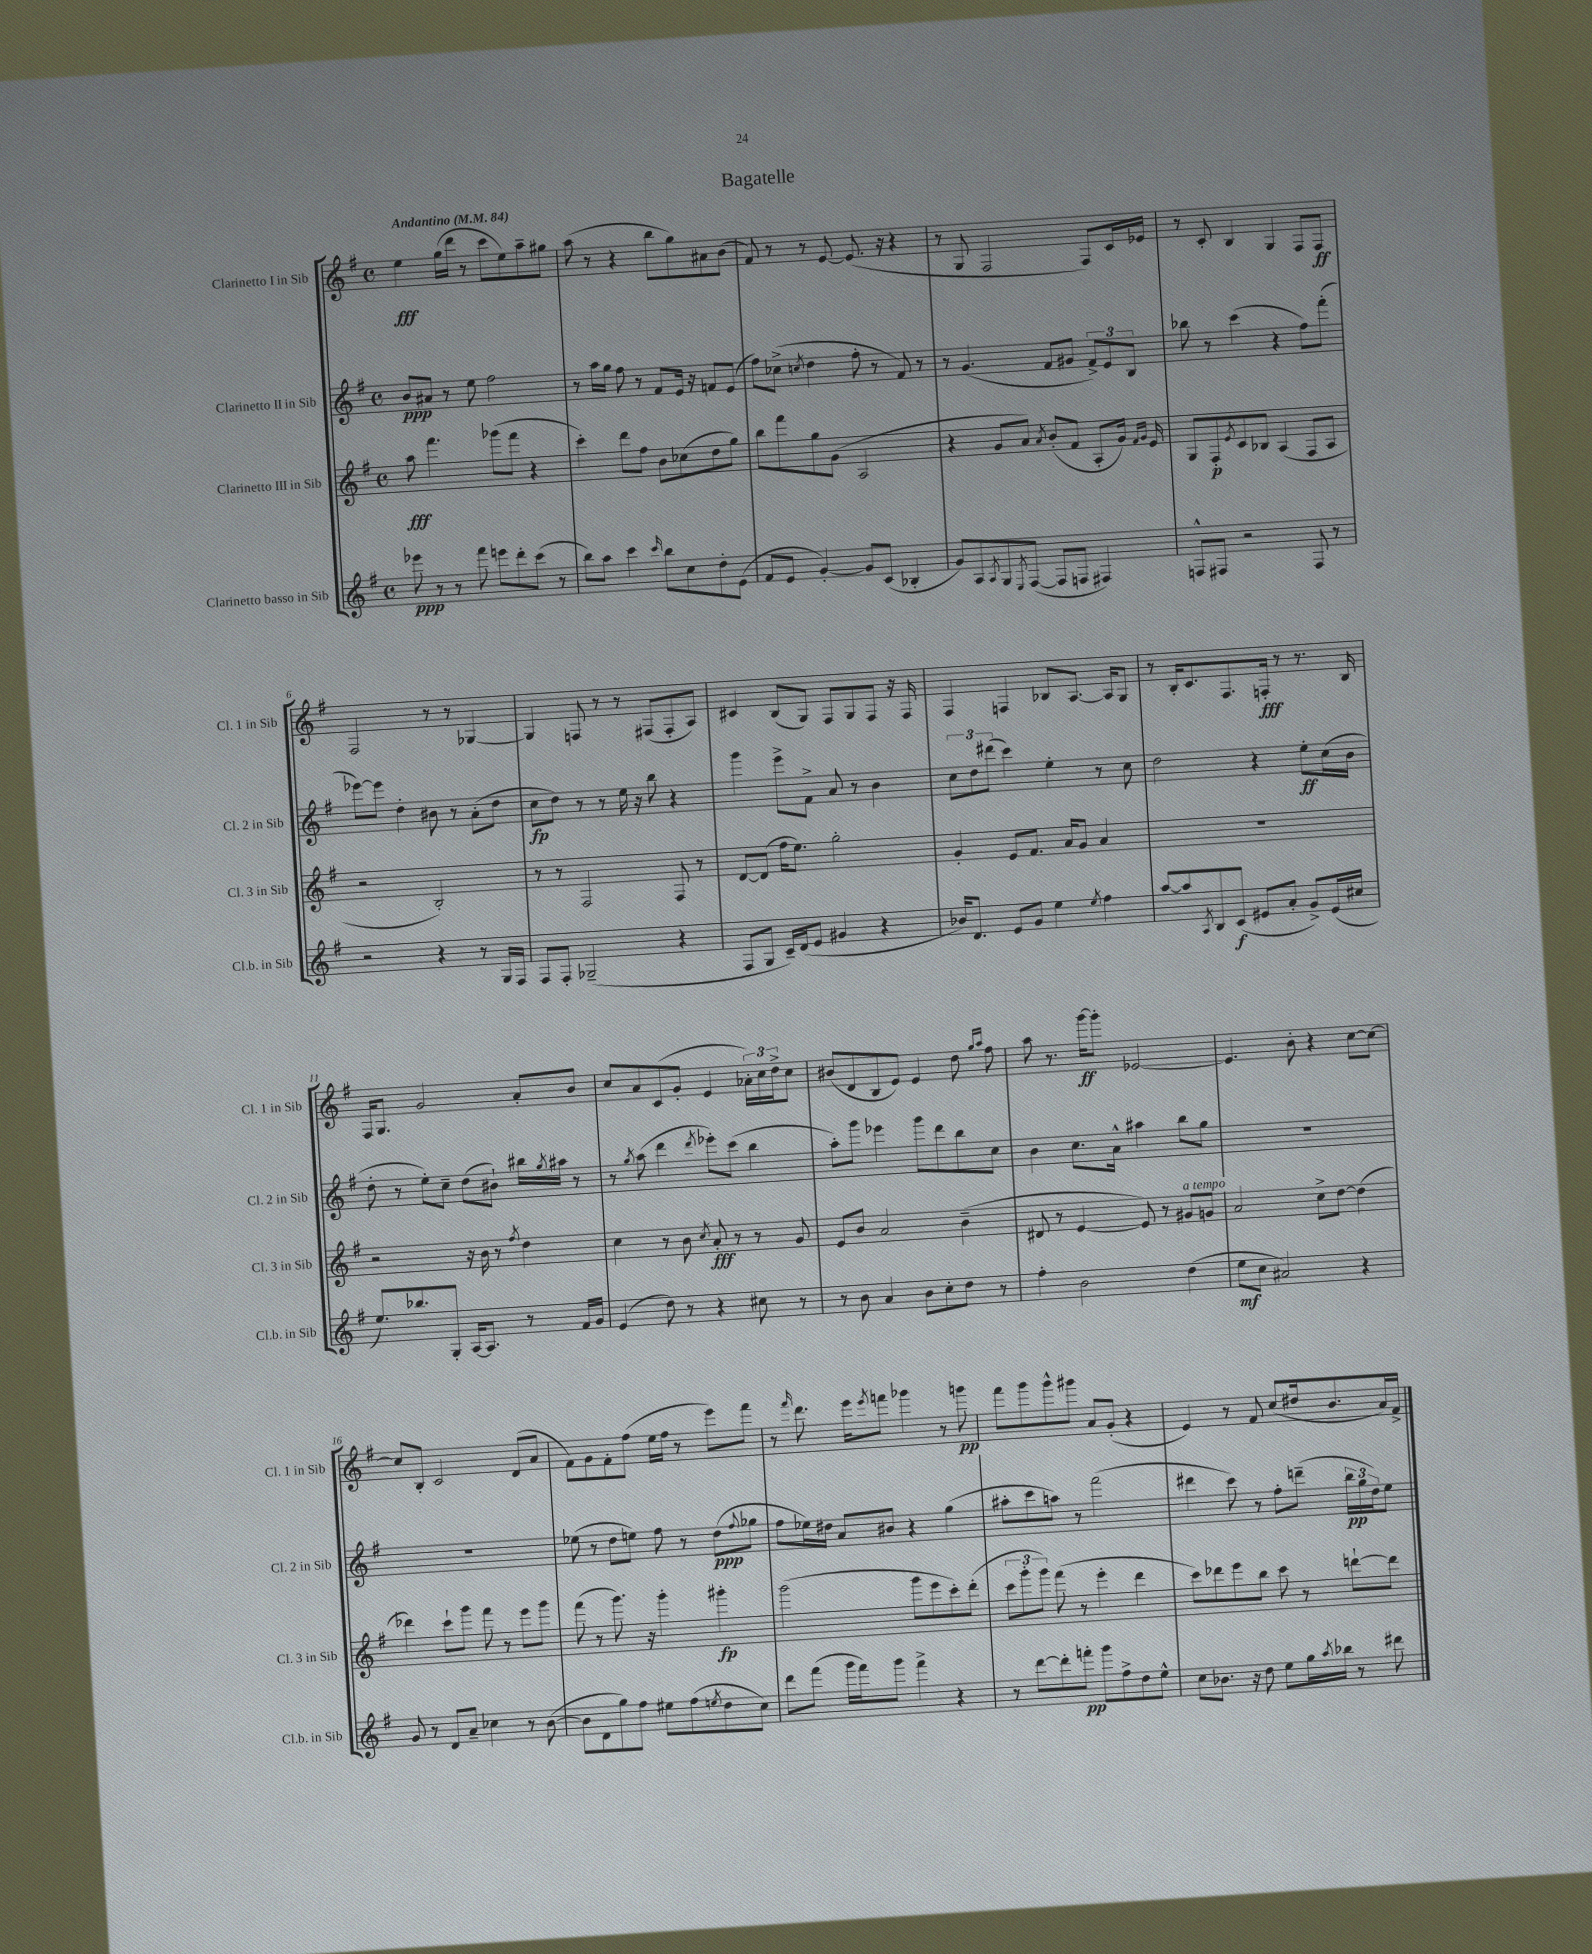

**kern	**kern	**kern	**kern
*staff4	*staff3	*staff2	*staff1
*clefG2	*clefG2	*clefG2	*clefG2
*k[f#]	*k[f#]	*k[f#]	*k[f#]
*M4/4	*M4/4	*M4/4	*M4/4
*met(c)	*met(c)	*met(c)	*met(c)
*MM84	*MM84	*MM84	*MM84
8eee-	8aa	8b	4ee
8r	4.fff#	8a#	.
8r	.	8r	(16gg
.	.	.	16ddd
8fff#	.	8ee	8r
8eee	(8ggg-	2ff#	8ccc
8ddd'	8fff#	.	8ee)
(8ccc	4r	.	8aa~
8r	.	.	8gg#
=	=	=	=
8bb)	4ccc')	8r	(8aa
8aa	.	16aa	8r
.	.	16gg	.
4ccc	8ddd	8ff#	4r
.	8ff#	8r	.
16qqccc	.	.	.
8bb	8b	8f#	8bb
8cc	(8cc-	16e	8gg)
.	.	16r	.
8dd'	8dd	8f	8a#
(8e	8gg)	(8e	(8b
=	=	=	=
8f#	8bb	8ff#)	8f#)
8e	8fff#	(8cc-^	8r
.	.	8qcc	.
[4g')	8gg	4dd	8r
.	(8g	.	[8e
8g]	2A	8ff#'	(8.e]
(8c	.	8r	.
.	.	.	16r
4B-'	.	8f#)	4r
.	.	8r	.
=	=	=	=
8g)	4r	8r	8r
8A	.	(4.g	8G
8qA	.	.	.
8G	8g	.	2F#
8qE	.	.	.
([8F#	8a)	.	.
.	8qa	.	.
8F#]	(8b'	8f#	.
8F	8f#	8g#	.
4F#)	8A'	12f#^)	8F#)
.	.	12e	.
.	16g)	.	16c
.	.	12B	.
.	16qqf#	.	.
.	16qqg	.	.
.	16e	.	16e-
=	=	=	=
8F^^	8G	8bb-	8r
8F#	8F#'	8r	8c'
.	8qe	.	.
2r	8c	(4ccc	4B
.	8B-	.	.
.	(4A	4r	4G
8F#	8F#	8ff#)	8F#
8r	8A	(8fff#'	8F#
=	=	=	=
2r	2r	[8eee-)	2F#
.	.	8eee-]	.
.	.	4dd'	.
4r	2B')	8b#	8r
.	.	8r	8r
8r	.	(8a'	[4G-
16G	.	8dd	.
16F#	.	.	.
=	=	=	=
8F#	8r	8cc	4G-]
8F#'	8r	8dd)	.
(2G-~	2F#	8r	8F
.	.	8r	8r
.	.	16ee	8r
.	.	16r	.
.	.	8bb	(8F#
4r	8F#	4r	8F#'
.	8r	.	8A)
=	=	=	=
8F#	[8d	4ggg	4c#
8G	(8d]	.	.
16c~)	16ff#	8eee^	(8B
(16d	8.ee)	.	.
8e	.	8f#^	8G)
4g#	2gg'	8a	8F#
.	.	8r	8G
4r	.	4b	8F#
.	.	.	16r
.	.	.	16F#
=	=	=	=
16b-)	4g'	12cc	4F#
8.d	.	.	.
.	.	12dd	.
.	.	(12ddd#	.
8e	8e	4ccc)	4F
8g	8.f#	.	.
4ee	.	4ee'	8B-
.	16a	.	.
.	8g	.	[8.A
8qee	.	.	.
4ff#	4a	8r	.
.	.	.	16A]
.	.	8cc	8G
=	=	=	=
[8aa	1r	2dd	8r
8aa]	.	.	16B'
.	.	.	8.c
8qA	.	.	.
8B	.	.	.
(8c	.	.	8.F#
8e#	.	4r	.
.	.	.	16F'
8a'	.	.	8r
8g^)	.	8ee'	8.r
(16e#	.	(16cc	.
16cc#	.	16b	16B
=	=	=	=
8.ee)	2r	8dd'	16F#
.	.	.	8.G
.	.	8r	.
8.bb-	.	.	.
.	.	8ee')	2g
8G'	.	8cc~	.
[16A	16r	(8dd	.
8.A]	16b	.	.
.	8r	8b#`)	.
.	8qff#	.	.
8r	4dd	16bb#	8a'
.	.	8qgg	.
.	.	16aa#	.
16f#	.	8r	8b
16g	.	.	.
=	=	=	=
(4e	4cc	8r	8cc
.	.	8qgg	.
.	.	(8aa	8a
8dd)	8r	4ddd	(8c
8r	8b	.	8g'
.	8qcc	8qddd	.
4r	8a'	8eee-')	4e
.	8r	(8ccc	.
8cc#	8r	4bb	24a-')
.	.	.	24cc
.	.	.	24dd^
8r	8g	.	8cc
=	=	=	=
8r	8e	8aa')	(8b#
8b	8b	8ggg	8d
4a	2a	4eee-	8B
.	.	.	8e)
8b	.	8ggg	4e
8cc'	.	8ddd	.
8dd	(4b~	8bb	8dd
.	.	.	16qqgg
.	.	.	16qqaa
8r	.	8cc	8ff#
=	=	=	=
4ff#'	8d#	4b	8aa
.	8r	.	8.r
2b	[4e	8.cc	.
.	.	.	[16ggg
.	.	.	8ggg']
.	.	16a^^	.
.	8e])	4aa#	[2e-
.	8r	.	.
(4dd	8g#	8bb	.
.	8g	8gg	.
=	=	=	=
8ee	2a	1r	4.e-]
8cc	.	.	.
2a#)	.	.	.
.	.	.	8b'
.	8cc^	.	4r
.	[8dd	.	.
4r	(4dd]	.	[8cc
.	.	.	8cc_
=	=	=	=
8g	4ddd-)	1r	8cc]
8r	.	.	8B'
8d	8ccc`	.	2c
8a~	8ggg	.	.
4cc-	8fff#	.	.
.	8r	.	.
8r	8eee	.	(8d
([8b	8ggg	.	8a
=	=	=	=
8b]	(8fff#	(8ee-	8f#)
8d	8r	8r	8g
8gg)	8.ggg)	8dd	8f#'
8ff#	.	8ee)	(8ff#
.	16r	.	.
8ee#	4ggg'	8ff#	16ee
.	.	.	16ff#
(8ff#	.	8r	8r
8qee	.	.	.
8dd	4ggg#'	(8dd	8eee)
.	.	8qqff#	.
8cc)	.	8gg-	8fff#
=	=	=	=
8ddd	(2ggg	8ff#	8r
.	.	.	16qqfff#
(8fff#	.	16ee-)	8.ddd
.	.	16dd#	.
16ggg	.	8a	.
16fff#)	.	.	16eee
.	.	.	8qeee
8ggg	.	8b#	8fff
4fff#^	8ggg	4r	4ggg-
.	8eee	.	.
4r	8ccc')	(4gg	8r
.	(8ddd'	.	8ggg
=	=	=	=
8r	12ccc	8aa#'	8fff#
.	12ggg'	.	.
[8ddd	.	8ccc	8ggg
.	12ggg)	.	.
8ddd']	(8fff#	8aa)	8ggg^^
8fff'	8r	8r	8ggg#
8ggg	4eee'	(2fff#	8a
8ff#^	.	.	(8g'
8dd	4ddd	.	4r
8ee^^	.	.	.
=	=	=	=
8cc	8ccc)	4ddd#	4e)
8.b-	8ddd-	.	.
.	8eee	8ccc)	8r
16r	.	.	.
8dd	8bb	8r	8f#
8ee	8ccc	8ff#'	(8cc
16gg	8r	(8ddd~	16dd#
8qaa	.	.	.
16bb-	.	.	8.b
8r	[8ddd`	24bb	.
.	.	24gg	.
.	.	24dd)	.
8ddd#	8ddd]	8ee	16a)
.	.	.	16f#^
==	==	==	==
*-	*-	*-	*-
